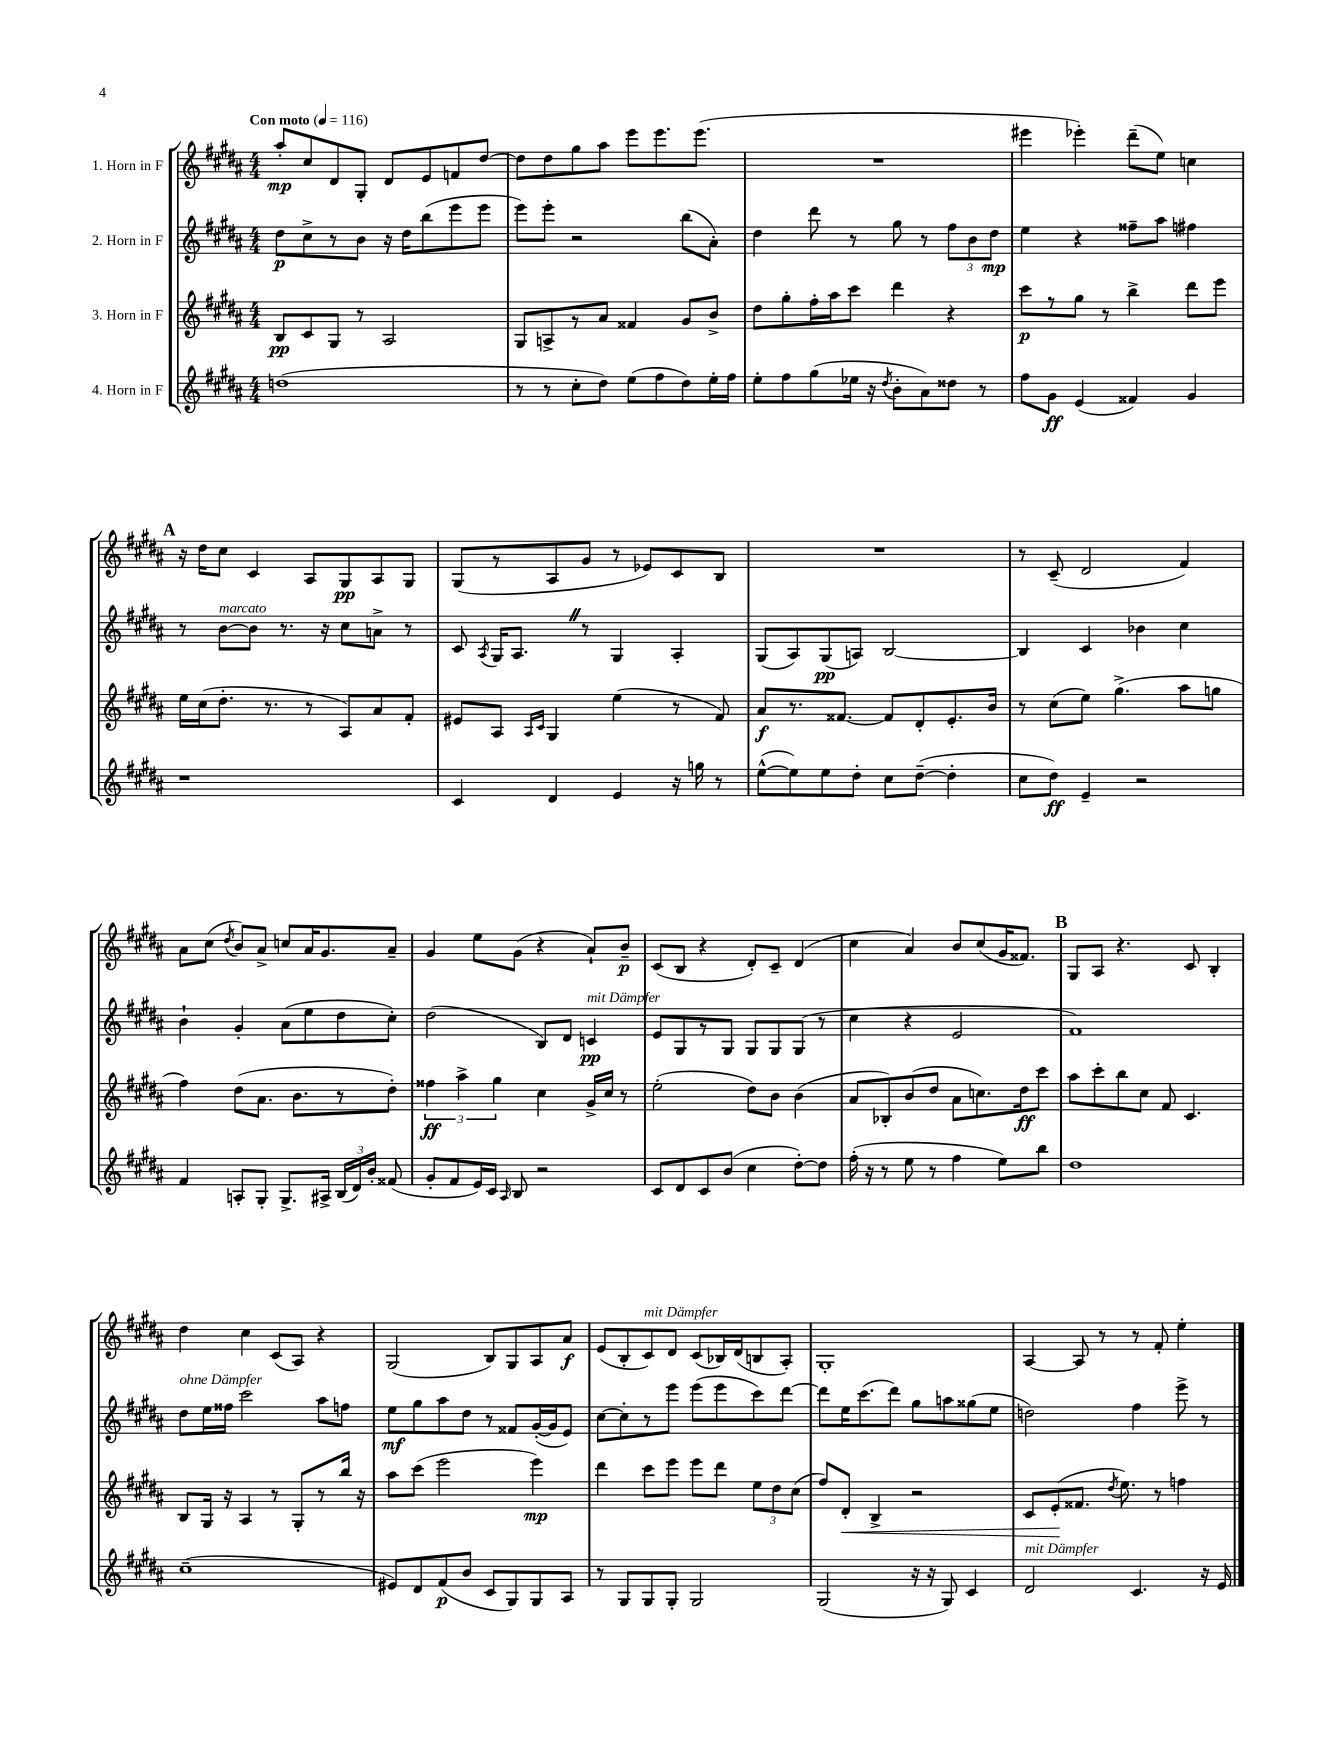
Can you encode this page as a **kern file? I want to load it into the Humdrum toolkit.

**kern	**kern	**kern	**kern
*staff4	*staff3	*staff2	*staff1
*clefG2	*clefG2	*clefG2	*clefG2
*k[f#c#g#d#a#]	*k[f#c#g#d#a#]	*k[f#c#g#d#a#]	*k[f#c#g#d#a#]
*M4/4	*M4/4	*M4/4	*M4/4
*MM116	*MM116	*MM116	*MM116
(1dd	8B/L	8dd#\L	8aa#'/L
.	8c#/	8cc#^\	8cc#/
.	8G#/J	8r	8d#/
.	8r	8b\J	8G#'/J
.	2A#/	16r	8d#/L
.	.	16dd#\LK	.
.	.	(8bb\	8e/
.	.	8eee\	8f/
.	.	8eee\J	[8dd#/J
=	=	=	=
8r	8G#/L	8eee\L)	8dd#\]L
8r	8A^/	8eee'\J	8dd#\
8cc#'\L	8r	2r	8gg#\
8dd#\J)	8a#/J	.	8aa#\J
(8ee\L	4f##/	.	8eee\L
8ff#\	.	.	8.eee\
8dd#\)	8g#/L	(8bb\L	.
.	.	.	(8.eee\J
16ee'\L	8b^/J	8a#'\J)	.
16ff#\JJ	.	.	.
=	=	=	=
8ee'\L	8dd#\L	4dd#\	1r
8ff#\	8gg#'\	.	.
(8gg#\	16ff#'\L	8ddd#\	.
.	16aa#\J	.	.
16ee-\Jk	8ccc#\J	8r	.
16r	.	.	.
8qdd#/	.	.	.
8b'\L	4ddd#\	8gg#\	.
8a#\)	.	8r	.
8dd##\J	4r	12ff#\L	.
.	.	12b\	.
8r	.	.	.
.	.	12dd#\J	.
=	=	=	=
8ff#\L	8ccc#\L	4ee\	4eee#\
8g#\J	8r	.	.
(4e/	8gg#\J	4r	4eee-'\)
.	8r	.	.
4f##/)	4bb^\	8ff##~\L	(8ddd#~\L
.	.	8aa#\J	8ee\J)
4g#/	8ddd#\L	4ff#\	4cc\
.	8eee\J	.	.
=	=	=	=
1r	16ee\LL	8r	16r
.	(16cc#\J	.	16dd#\LK
.	8.dd#'\J	[8b\L	8cc#\J
.	.	8b\]J	4c#/
.	8.r	.	.
.	.	8.r	.
.	8r	.	8A#/L
.	.	16r	.
.	8A#/L)	8cc#\L	8G#/
.	8a#/	8a^\J	8A#/
.	8f#'/J	8r	8G#/J
=	=	=	=
4c#/	8e#/L	8c#/	(8G#/L
.	.	8qA#/	.
.	8A#/J	16G#/LK	8r
.	.	8.A#/J	.
.	16qqA#/LL	.	.
.	16qqc#/JJ	.	.
4d#/	4G#/	.	8A#/
.	.	8r	8g#/J
4e/	(4ee\	4G#/	8r
.	.	.	8e-/L)
16r	8r	4A#'/	8c#/
16gg\	.	.	.
8r	8f#/)	.	8B/J
=	=	=	=
([8ee^^\L	8a#/L	(8G#/L	1r
8ee\])	8.r	8A#/)	.
8ee\	.	(8G#/	.
.	[8.f##/J	.	.
8dd#'\J	.	8A/J)	.
8cc#\L	8f##/]L	[2B/	.
([8dd#~\J	8d#'/	.	.
4dd#'\]	8.e'/	.	.
.	16b/Jk	.	.
=	=	=	=
8cc#\L	8r	4B/]	8r
8dd#\J)	(8cc#\L	.	(8c#~/
4e~/	8ee\J)	4c#/	2d#/
.	(4.gg#^\	.	.
2r	.	4b-\	.
.	8aa#\L	4cc#\	4f#/)
.	8gg\J	.	.
=	=	=	=
4f#/	4ff#\)	4b`\	8a#\L
.	.	.	(8cc#\J
.	.	.	8qdd#/
8A'/L	(8dd#\L	4g#'/	8b/L)
8G#'/J	8.a#\J	.	8a#^/J
8.G#^/L	.	(8a#\L	8cc/L
.	8.b\L	.	.
.	.	8ee\	16a#/K
16A#^/Jk	.	.	8.g#/
(24B/LL	8r	8dd#\	.
24d#/)	.	.	.
24b'/JJ	.	.	.
(8f##/	8dd#'\J)	8cc#'\J)	8a#~/J
=	=	=	=
8g#'/L	6ff##\	(2dd#\	4g#/
8f#/	.	.	.
.	6aa#^\	.	.
16e/L)	.	.	8ee\L
16c#/JJ	.	.	.
.	6gg#\	.	.
16qqA#/	.	.	.
8B/	.	.	(8g#\J
2r	4cc#\	8B/L)	4r
.	.	8d#/J	.
.	16g#^/LL	4c/	8a#`/L)
.	16cc#/JJ	.	.
.	8r	.	8b~/J
=	=	=	=
8c#/L	(2ee'\	8e/L	(8c#/L
8d#/	.	8G#/	8B/J
8c#/	.	8r	4r
(8b/J	.	8G#/J	.
4cc#\	8dd#\L)	8G#/L	8d#'/L)
.	8b\J	8G#/	8c#~/J
[8dd#'\L)	(4b\	(8G#/J	(4d#/
8dd#\]J	.	8r	.
=	=	=	=
(16ff#'\	8a#/L	4cc#\	4cc#\
16r	.	.	.
8r	8B-'/)	.	.
8ee\	(8b/	4r	4a#/)
8r	8dd#/J	.	.
4ff#\	8a#\L	2e/	8b/L
.	8.cc\)	.	(8cc#/
8ee\L)	.	.	16g#/K
.	16dd#\k	.	8.f##/J)
8bb\J	8ccc#\J	.	.
=	=	=	=
1dd#	8aa#\L	1f#)	8G#/L
.	8ccc#'\	.	8A#/J
.	8bb\	.	4.r
.	8cc#\J	.	.
.	8f#/	.	.
.	4.c#/	.	8c#/
.	.	.	4B'/
=	=	=	=
(1cc#~	8B/L	8dd#\L	4dd#\
.	16G#/Jk	16ee\L	.
.	16r	16ff##\JJ	.
.	4A#/	2ccc#\	4cc#\
.	8r	.	(8c#/L
.	8G#'/L	.	8A#/J)
.	8r	8aa#\L	4r
.	16bb/Jk	8ff\J	.
.	16r	.	.
=	=	=	=
8e#/L)	8aa#\L	8ee\L	(2G#/
8d#/	(8ccc#\J	8gg#\	.
(8f#/	2eee\	8aa#\	.
8b/J	.	8dd#\J	.
8c#/L	.	8r	8B/L)
8G#/)	.	8f##/L	8G#/
8G#/	4eee\)	([16g#'/L	8A#/
.	.	16g#/]J	.
8A#/J	.	8e/J)	8a#/J
=	=	=	=
8r	4ddd#\	[8cc#\L	(8e/L
8G#/L	.	8cc#'\]	8B'/
8G#/	8ccc#\L	8r	8c#/)
8G#'/J	8eee\J	8eee\J	8d#/J
2G#/	8eee\L	(8eee\L	(8c#/L
.	8ddd#\J	8eee\	16B-/L)
.	.	.	(16d#/J
.	12ee\L	8ccc#\)	8B/
.	12dd#\	.	.
.	.	[8ddd#\J	8A#'/J)
.	(12cc#\J	.	.
=	=	=	=
(2G#/	8ff#/L)	8ddd#\]L	1G#'
.	8d#'/J	16ee\K	.
.	.	(8.ccc#\	.
.	4B^/	.	.
.	.	8ddd#\J)	.
16r	2r	8gg#\L	.
16r	.	.	.
8G#/)	.	8aa\	.
4c#/	.	(8gg##\	.
.	.	8ee\J	.
=	=	=	=
2d#/	8c#/L	2dd\)	[4A#/
.	(8e'/	.	.
.	8.f##/J	.	8A#/]
.	.	.	8r
.	8qdd#/	.	.
.	8.ee\)	.	.
4.c#/	.	4ff#\	8r
.	8r	.	8f#'/
.	4ff\	8eee^\	4ee'\
16r	.	8r	.
16e/	.	.	.
==	==	==	==
*-	*-	*-	*-
